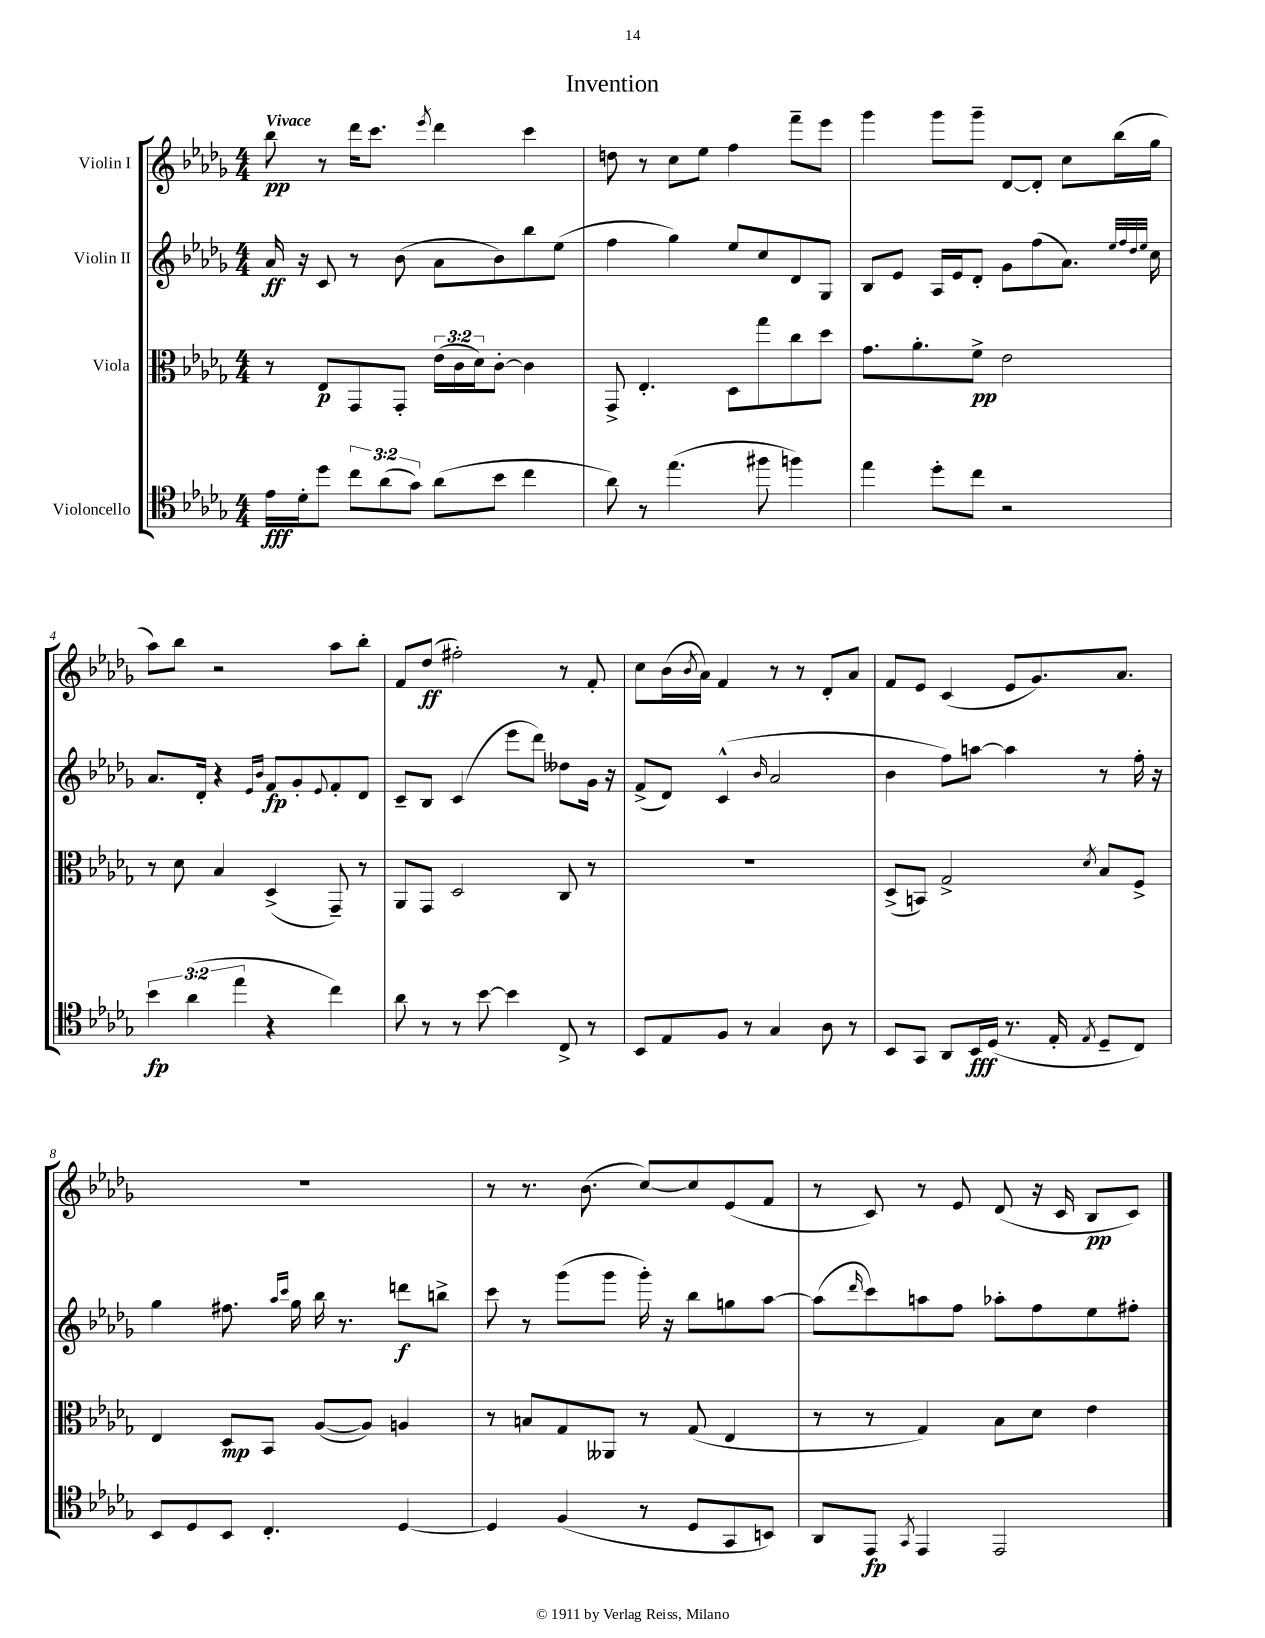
\header { title = "Invention" }
<<
\new StaffGroup <<
\new Staff = "s0" \with { instrumentName = "Violin I" } {
    \clef treble \key des \major \numericTimeSignature \time 4/4 \tempo "Vivace"
    bes''8\pp r8 des'''16 c'''8. \acciaccatura { ees'''8 } des'''4 c'''4 |
    d''8 r8 c''8 ees''8 f''4 f'''8-- ees'''8 |
    ges'''4 ges'''8 ges'''8-- des'8~ des'8-. c''8 bes''16( ges''16 |
    aes''8) bes''8 r2 aes''8 bes''8-. |
    f'8 des''8\ff( fis''2-.) r8 f'8-. |
    c''8 bes'16( \acciaccatura { bes'8 } aes'16) f'4 r8 r8 des'8-. aes'8 |
    f'8 ees'8 c'4( ees'8 ges'8.) aes'8. |
    R1 |
    r8 r8. bes'8.( c''8~) c''8 ees'8( f'8 |
    r8 c'8) r8 ees'8 des'8( r16 c'16 bes8\pp c'8) \bar "|." |
}
\new Staff = "s1" \with { instrumentName = "Violin II" } {
    \clef treble \key des \major \numericTimeSignature \time 4/4
    aes'16\ff r16 c'8 r8 bes'8( aes'8 bes'8) bes''8 ees''8( |
    f''4 ges''4) ees''8 c''8 des'8 ges8 |
    bes8 ees'8 aes16 ees'16 des'8-. ges'8 f''8( aes'8.) \grace { ees''32 f''32 des''32 ees''32 } c''16 |
    aes'8. des'16-. r4 \grace { ees'16 bes'16 } f'8\fp ges'8-. \appoggiatura { ees'8 } f'8-. des'8 |
    c'8-- bes8 c'4( ees'''8 des'''8) deses''8 ges'16 r16 |
    f'8->( des'8) c'4-^( \grace { bes'16 } aes'2 |
    bes'4 f''8) a''8~ a''4 r8 f''16-. r16 |
    ges''4 fis''8. \grace { aes''16 c'''16 } ges''16 bes''16 r8. d'''8\f b''8-> |
    c'''8 r8 ges'''8( ges'''8 ges'''16-.) r16 bes''8 g''8 aes''8~ |
    aes''8( \grace { des'''16 } c'''8) a''8 f''8 aes''8-. f''8 ees''8 fis''8-. \bar "|." |
}
\new Staff = "s2" \with { instrumentName = "Viola" } {
    \clef alto \key des \major \numericTimeSignature \time 4/4 \override Staff.TupletNumber.text = #tuplet-number::calc-fraction-text
    r8 ees8\p ges,8 ges,8-. \tuplet 3/2 { ees'16( c'16 des'16) } c'8~-. c'4 |
    ges,8-> ees4.-. des8 ges''8 c''8 des''8 |
    ges'8. aes'8.-. f'8->\pp ees'2 |
    r8 des'8 bes4 des4->( ges,8--) r8 |
    aes,8 ges,8 des2 c8 r8 |
    R1 |
    des8->( b,8) ges2-> \acciaccatura { des'8 } bes8 f8-> |
    ees4 des8\mp bes,8 aes8~( aes8) a4 |
    r8 b8 ges8 aeses,8 r8 ges8( ees4 |
    r8 r8 ges4) bes8 des'8 ees'4 \bar "|." |
}
\new Staff = "s3" \with { instrumentName = "Violoncello" } {
    \clef tenor \key des \major \numericTimeSignature \time 4/4 \override Staff.TupletNumber.text = #tuplet-number::calc-fraction-text
    ees'16\fff des'16-. des''8 \tuplet 3/2 { c''8 aes'8( ges'8) } aes'8( bes'8 c''4 |
    aes'8) r8 ees''4.( fis''8 f''4) |
    ees''4 des''8-. c''8 r2 |
    \tuplet 3/2 { bes'4\fp aes'4( ees''4 } r4 c''4) |
    aes'8 r8 r8 bes'8~ bes'4 c8-> r8 |
    bes,8 ees8 f8 r8 ges4 aes8 r8 |
    bes,8 ges,8 aes,8 bes,16\fff des16( r8. ees16-. \acciaccatura { ees8 } des8-- c8) |
    bes,8 des8 bes,8 c4.-. des4~ |
    des4 f4( r8 des8 ges,8 b,8) |
    aes,8 ees,8\fp \acciaccatura { ges,8 } ees,4 ees,2 \bar "|." |
}
>>
>>
